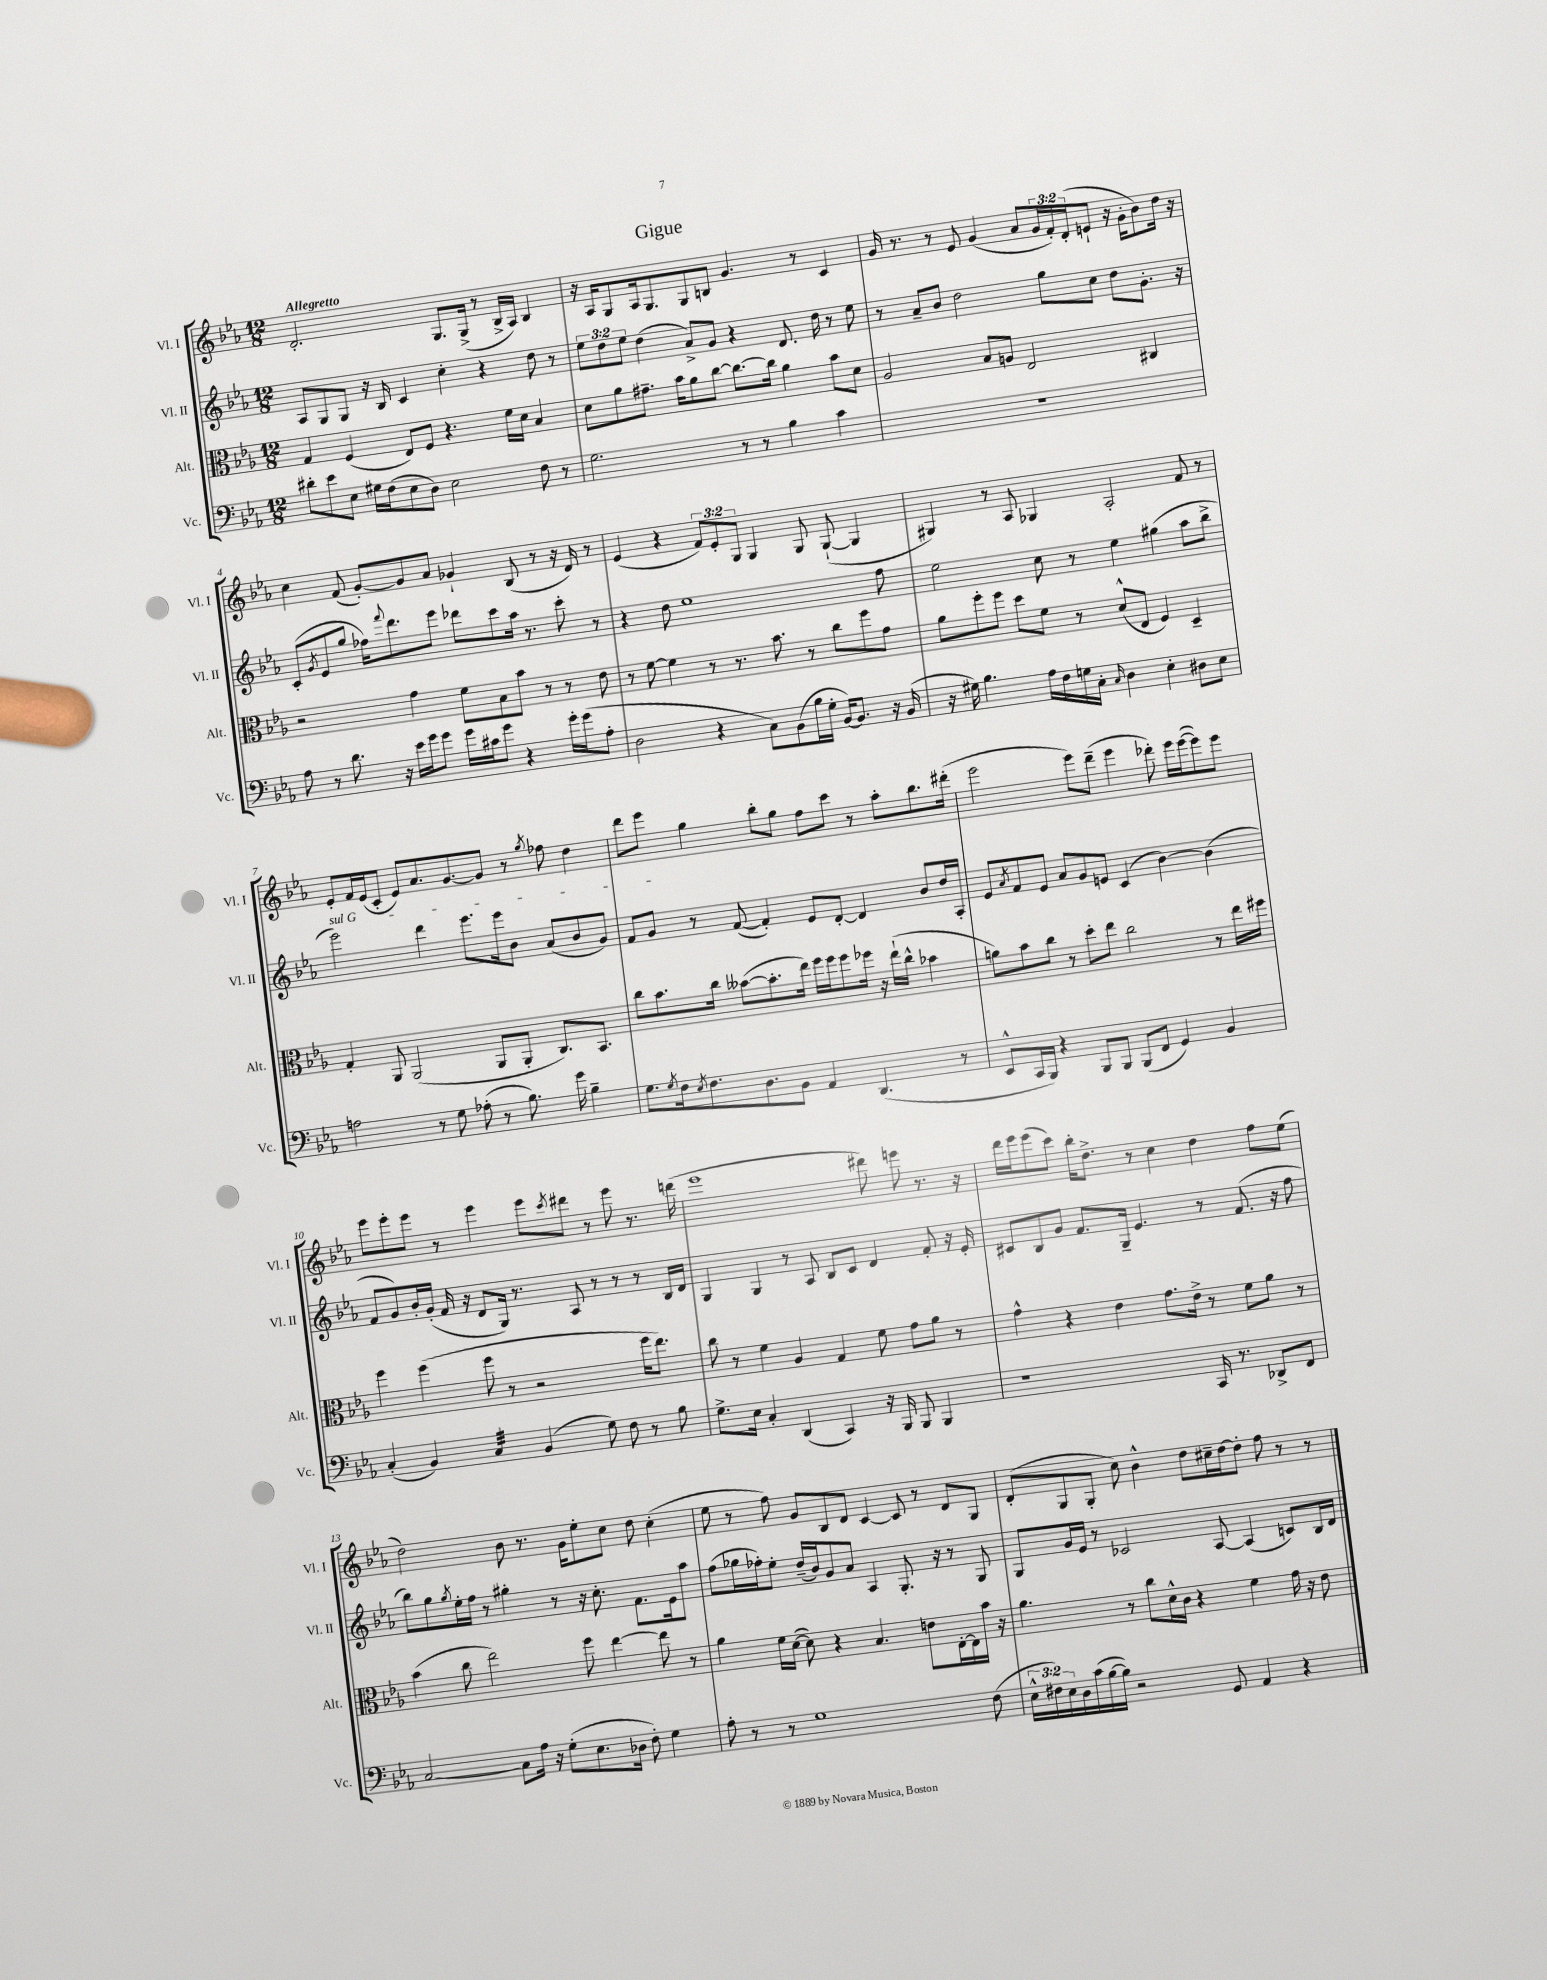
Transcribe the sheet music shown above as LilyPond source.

\header { title = "Gigue" }
<<
\new StaffGroup <<
\new Staff = "s0" \with { instrumentName = "Vl. I" shortInstrumentName = "Vl. I" } {
    \clef treble \key ees \major \numericTimeSignature \time 12/8 \override Staff.TupletNumber.text = #tuplet-number::calc-fraction-text \tempo "Allegretto"
    d'2.-. g8. g16->( r8 bes16-> aes16) bes4 |
    r16 aes16 g8 aes16 g8. g8 b8 g'4. r8 c'4 |
    g'16 r8. r8 ees'8 g'4( aes'8 \tuplet 3/2 { g'16 f'16-.) d'16-.( } e'8-! r16 g'16-. bes'8) d''16 r16 |
    c''4 f'8( g'8~-.) g'8 aes'8 ges'4-! bes8( r8 r16 d'16) r8 |
    ees'4( r4 \tuplet 3/2 { f'8) ees'8-. g8 } g4 g8 g8~-!( g4 |
    gis4) r8 aes8 ges4 aes2-. f'8 r8 |
    ees'8-. f'16 ees'16( c'8-. ees'8) aes'8. g'8.~ g'8 r8 \acciaccatura { g''8 } fes''8 d''4 |
    d'''8 ees'''8 g''4 bes''8-. g''8 f''8 c'''8 r8 aes''8-. bes''8. dis'''16-.( |
    ees'''2 ees'''8) d'''8--( ees'''4 des'''8-.) ees'''16 ees'''16~( ees'''8) ees'''8 |
    ees'''8 ees'''8-. ees'''8 r8 ees'''4 ees'''8 \acciaccatura { c'''8 } dis'''8 r8 ees'''8 r8. d'''16( |
    ees'''1 dis'''8) e'''8 r8. r16 |
    d'''16 ees'''16 ees'''8( c'''8) bes''16-. d''8.-> r8 c''4 d''4 f''8 ees''8( |
    d''2) bes'8 r8. g'16 ees''8-. c''8 d''8 c''4-.( |
    ees''8 r8 f''8) g'8 bes8 d'8 c'4~ c'8 r8 d'8 g8 |
    d'8-.( g8 g8-. c''8) bes'4-^ d''8 cis''16-- d''16~ d''8-. f''8 r8 r8 \bar "|." |
}
\new Staff = "s1" \with { instrumentName = "Vl. II" shortInstrumentName = "Vl. II" } {
    \clef treble \key ees \major \numericTimeSignature \time 12/8 \override Staff.TupletNumber.text = #tuplet-number::calc-fraction-text
    aes8 g8 g8 r16 bes16 c'4 c''4-. r4 d''8 r8 |
    \tuplet 3/2 { ees''8 d''8 ees''8 } d''4( aes'8->) g'8 r4 d'8. d''16 r8 ees''8 |
    r8 aes'8-- bes'8 d''2 g''8 c''8 d''8 g'8.-. r16 |
    c'8-.( \acciaccatura { g'8 } ees'8 g''8 fes''16) \appoggiatura { f'''8 } d'''8. ees'''8 des'''8 c'''8 aes''16 r8. c'''8-. r8 |
    r4 d''8 ees''1 f''8 |
    ees''2 c''8 r8 ees''4 gis''4( aes''8 bes''8-> |
    \once \override TextSpanner.bound-details.left.text = \markup { \italic "sul G" } ees'''2\startTextSpan) d'''4 ees'''8. ees'''16 bes'8 aes'8( bes'8 g'8) |
    f'8 g'8\stopTextSpan r8 f'8~( f'4-.) ees'8 d'8~-. d'4 bes'8 d''16 aes16-. |
    ees'8 \acciaccatura { aes'8 } f'8 ees'8 aes'8 g'8 e'8 c'4( bes'4~) bes'4( |
    f'8 g'8) bes'16-. g'16-.( f'16 r16 d'8 g16) r8. aes8 r8 r8 r8 bes16 d'16 |
    g4 g4 r8 aes8 bes8 c'8 d'4 f'8-. r16 ees'16-. |
    cis'8 bes8 g'8 f'8. g16-- ees'4. r8 f'8.( r16 f''8 |
    bes''8) g''8 \acciaccatura { g''8 } ees''16-. f''16 r8 gis''4-. r8 r16 c''8.-. f'8. ees'16 aes''8 |
    f''8( ges''16 fes''16-.) ees''8-. d''16--( bes'16) g'8 aes'8 aes4 g8.-. r16 r8 g8 |
    g8 g'16 ees'16 r8 ces'2 aes8~ aes4( c'8) bes16 d'16 \bar "|." |
}
\new Staff = "s2" \with { instrumentName = "Alt." shortInstrumentName = "Alt." } {
    \clef alto \key ees \major \numericTimeSignature \time 12/8
    g4 f4( ees8) f8 r4. f'16 d'16 bes4 |
    d'8 aes'8 gis'8.-- bes'16 aes'8 c''8~ c''8.~ c''16 aes'4 bes'8 d'8 |
    aes2 bes8 a8 ees2 cis4 |
    r2 g'4 f'8 bes8 bes'8 r8 r8 ees'8 |
    r8 f'8~ f'4 r8 r8. bes'8. r8 c''8 f''8 g'8 |
    aes'8 f''8-. f''8 d''8 f'8 r8 d'8-^( ees8 f4) d4-- |
    g4-. aes,8 aes,2( aes,8 aes,8-. c8.) bes,8. |
    c''8 bes'8. c''16 beses'8~( beses'8.-. ees''16) f''16 f''16 f''8 fes''16 r16 ees''16-!( c''16-^ bes'4 |
    a'8) bes'8 c''8 r8 d''8-. ees''8 c''2 r8 ees''16 fis''16 |
    f''4 f''4( f''8 r8 r2 f''16 ees''8.) |
    c''8 r8 f'4 aes4 g4 f'8 g'8 aes'8 r8 |
    g'4-^ r4 ees'4 g'8. ees'16-> r8 f'8 aes'8 r8 |
    bes'4( c''8 ees''2) f''8 ees''4~ ees''8 r8 |
    aes'4 f'16 d'16~( d'8) r4 bes4. e'8 ees16~-. ees16 bes'16 r16 |
    aes'4. r8 c''8 d'16-^ c'16 r4 f'4 g'16 r16 ees'8 \bar "|." |
}
\new Staff = "s3" \with { instrumentName = "Vc." shortInstrumentName = "Vc." } {
    \clef bass \key ees \major \numericTimeSignature \time 12/8 \override Staff.TupletNumber.text = #tuplet-number::calc-fraction-text
    dis'8-. ees'8 ees8 gis16 f16( ees8 d8) ees2 f8 r8 |
    g2. r8 r8 bes4 c'4 |
    R1. |
    aes8 r8 d'8. r16 ees'16 g'16 g'8 g'16 cis'16 g'8 r4 g'16-. g'16( aes8-. |
    d2 r4 c8) bes,8( bes16 g16-. bes,16~) bes,8. r16 bes,16( |
    r16 gis16) bes4. aes16 f16 g16 c16-. \grace { c16 } d4 ees4-. dis8 ees8 |
    a2 r8 g8 aes8-.( r8 bes8.) g'16 bes4-- |
    g8. \acciaccatura { g8 } f16 \acciaccatura { ees8 } f8. d8. bes,8 aes,4 d,4.( r8 |
    ees,8-^ c,16 bes,,16) r4 bes,,8 bes,,8 bes,,8( f,8 g,4) bes,4 |
    c4-.( bes,4) c4:32 bes,4( g8) f8 r8 bes8 |
    g8.-> ees16 c4-. d,4( c,4) r16 bes,,16 bes,,8 bes,,4 |
    r1 c,16 r8. des,8-> f,8 |
    c2~ c8 aes16 r16 g8-.( ees8. des16 f8-.) g4 |
    aes8-. r8 r8 g1 f8( |
    \tuplet 3/2 { ees16-^ fis16) ees16 } d16 c'16( bes16~ bes16) r2 g,8 aes,4 r4 \bar "|." |
}
>>
>>
